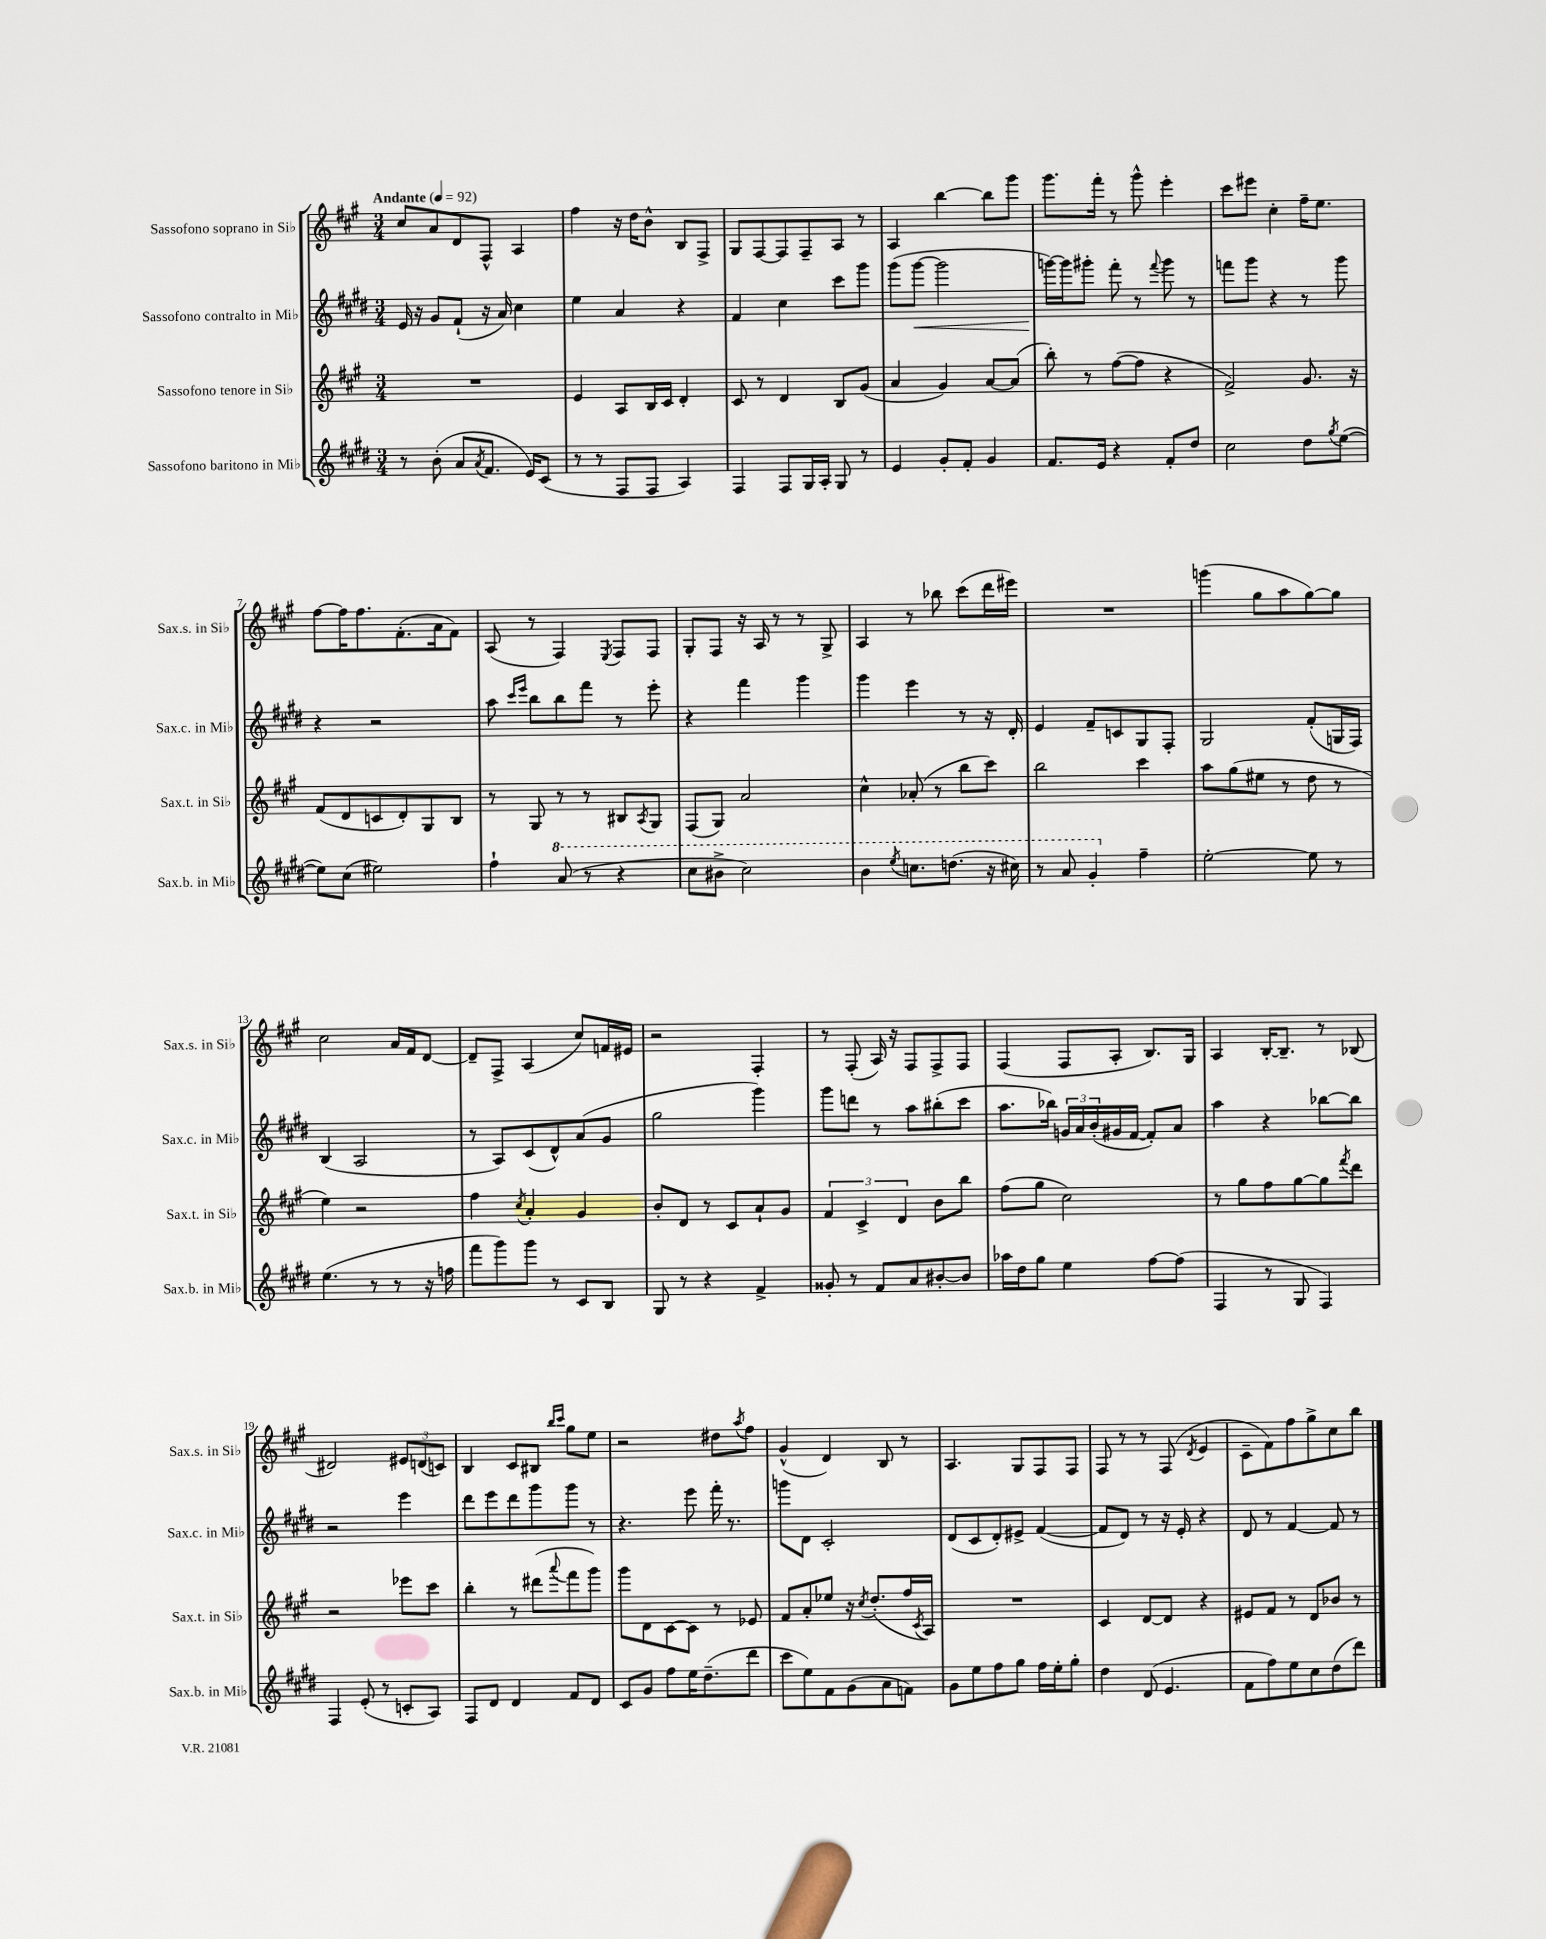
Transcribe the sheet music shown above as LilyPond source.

<<
\new StaffGroup <<
\new Staff = "s0" \with { instrumentName = "Sassofono soprano in Sib" shortInstrumentName = "Sax.s. in Sib" } {
    \clef treble \key a \major \numericTimeSignature \time 3/4 \tempo "Andante" 4 = 92
    cis''8 a'8 d'8 fis8-^ a4 |
    fis''4 r16 d''16 b'8-^ b8 fis8-> |
    gis8 fis8~ fis8 fis8-- a8 r8 |
    a4 b''4~ b''8 gis'''8 |
    gis'''8. fis'''16-. r8 gis'''8-^ e'''4-. |
    cis'''8 eis'''8 cis''4-. fis''16-- e''8. |
    fis''8~ fis''16 fis''8. fis'8.-.( a'16 fis'8) |
    a8( r8 fis4) \acciaccatura { e8 } fis8 fis8 |
    gis8-. fis8 r16 a16 r8 r8 gis8-> |
    a4 r8 bes''8 cis'''8( d'''16 eis'''16) |
    R2. |
    g'''4( gis''8 a''8 gis''8~) gis''8 |
    cis''2 a'16 fis'16 d'8~ |
    d'8-- fis8-> a4( cis''8) f'16 eis'16 |
    r2 fis4-. |
    r8 fis8-.( a16) r16 fis8 fis8-> fis8 |
    fis4( fis8 a8-. b8.) gis16 |
    a4 b16~-. b8.-- r8 bes8( |
    dis'2) \tuplet 3/2 { eis'8 d'8( c'8) } |
    b4 cis'8 bis8 \grace { b''16 cis'''16 } gis''8 e''8 |
    r2 dis''8 \acciaccatura { a''8 } fis''8 |
    gis'4-^( d'4) b8 r8 |
    a4. gis8 fis8 fis8 |
    fis8 r8 r8 fis8( \acciaccatura { d'8 } e'4 |
    cis'8-- fis'8) fis''8 gis''8-> cis''8 b''8 \bar "|." |
}
\new Staff = "s1" \with { instrumentName = "Sassofono contralto in Mib" shortInstrumentName = "Sax.c. in Mib" } {
    \clef treble \key e \major \numericTimeSignature \time 3/4
    e'16 r16 gis'8 fis'8-!( r16 a'16) cis''4 |
    e''4 a'4 r4 |
    fis'4 cis''4 cis'''8 gis'''8 |
    gis'''8( gis'''8~\< gis'''2 |
    g'''16~\!) g'''16 gis'''8-. fis'''8-. r8 \appoggiatura { fis'''8 } gis'''8 r8 |
    f'''8 gis'''8 r4 r8 gis'''8 |
    r4 r2 |
    a''8 \grace { cis'''16 e'''16 } b''8 b''8 fis'''8 r8 e'''8-. |
    r4 fis'''4 gis'''4 |
    gis'''4 e'''4 r8 r16 dis'16-. |
    e'4 fis'8-- c'8 gis8 fis8-. |
    gis2 fis'8-.( g16 fis16) |
    b4( a2 |
    r8 a8) cis'8( dis'8-^) a'8( gis'8 |
    gis''2 gis'''4) |
    gis'''8 d'''8 r8 a''8 bis''8-.( cis'''8 |
    a''8. bes''16) \tuplet 3/2 { g'16 a'16 b'16-.( } gis'16 fis'16~ fis'8-.) a'8 |
    a''4 r4 bes''8~ bes''8 |
    r2 e'''4 |
    dis'''8 e'''8 dis'''8 gis'''8 gis'''8 r8 |
    r4. e'''8 fis'''16-. r8. |
    g'''8 dis'8 cis'2-. |
    dis'8( cis'8 dis'8-.) eis'8-> fis'4~( |
    fis'8 dis'8) r8 r16 e'16-. r4 |
    dis'8 r8 fis'4~ fis'8 r8 \bar "|." |
}
\new Staff = "s2" \with { instrumentName = "Sassofono tenore in Sib" shortInstrumentName = "Sax.t. in Sib" } {
    \clef treble \key a \major \numericTimeSignature \time 3/4
    R2. |
    e'4 a8 b16 cis'16 d'4-. |
    cis'8 r8 d'4 b8 gis'8( |
    a'4 gis'4) a'8~ a'8( |
    b''8-.) r8 fis''8~( fis''8 r4 |
    fis'2->) gis'8. r16 |
    fis'8( d'8 c'8 d'8-.) gis8 b8 |
    r8 gis8 r8 r8 bis8 \acciaccatura { a8 } gis8 |
    fis8( gis8) a'2 |
    cis''4-^ aes'8-.( r8 b''8 cis'''8) |
    b''2 cis'''4 |
    a''8 gis''8( eis''8 r8 d''8 r8 |
    e''4) r2 |
    fis''4 \acciaccatura { cis''8 } a'4-. gis'4 |
    b'8-. d'8 r8 cis'8 a'8-! gis'8 |
    \tuplet 3/2 { fis'4 cis'4-> d'4 } b'8 b''8 |
    fis''8( gis''8 cis''2) |
    r8 gis''8 fis''8 gis''8~ gis''8 \acciaccatura { fis'''8 } d'''8 |
    r2 ees'''8 cis'''8 |
    b''4-. r8 dis'''8( \appoggiatura { a'''8 } fis'''8 gis'''8) |
    gis'''8 d'8 cis'8~ cis'8 r8 ees'8 |
    fis'8 a'8-. ees''8 r16 \acciaccatura { cis''8 } d''8.-.( fis''16 \acciaccatura { cis'8 } a16) |
    R2. |
    cis'4 d'8~ d'8 r4 |
    eis'8 fis'8 r8 d'8 bes'8 r8 \bar "|." |
}
\new Staff = "s3" \with { instrumentName = "Sassofono baritono in Mib" shortInstrumentName = "Sax.b. in Mib" } {
    \clef treble \key e \major \numericTimeSignature \time 3/4
    r8 b'8-.( a'8 \acciaccatura { a'8 } fis'8. e'16) cis'8( |
    r8 r8 fis8 fis8 a4) |
    fis4 fis8 gis16 a16-. gis8 r8 |
    e'4 gis'8-. fis'8-. gis'4 |
    fis'8. e'16 r4 fis'8-. dis''8 |
    cis''2 dis''8 \acciaccatura { gis''8 } e''8~( |
    e''8) cis''8( eis''2) |
    fis''4-! \ottava #1 a''8( r8 r4 |
    cis'''8 bis''8-> cis'''2) |
    b''4 \acciaccatura { e'''8 } c'''8. d'''8.( r16 cis'''16) |
    r8 a''8 gis''4-. \ottava #0 fis''4-- |
    e''2~-. e''8 r8 |
    e''4.( r8 r8 r16 f''16 |
    fis'''8 gis'''8) gis'''8 r8 cis'8 b8 |
    gis8 r8 r4 fis'4-> |
    gisis'8-. r8 fis'8 a'8 bis'8~-. bis'8 |
    aes''16 dis''16 gis''8 e''4 fis''8~ fis''8( |
    fis4 r8 gis8 fis4) |
    fis4 e'8-.( r8 c'8-. a8) |
    fis8 dis'8 dis'4 fis'8 dis'8 |
    cis'8 gis'8 fis''8 e''16 dis''8.--( dis'''8 |
    cis'''8 e''8) fis'8 gis'8( a'8 f'8) |
    gis'8 e''8 fis''8 gis''8 fis''16 e''16-. gis''8-. |
    dis''4 dis'8( e'4. |
    fis'8 fis''8) e''8 cis''8 dis''8( dis'''8) \bar "|." |
}
>>
>>
